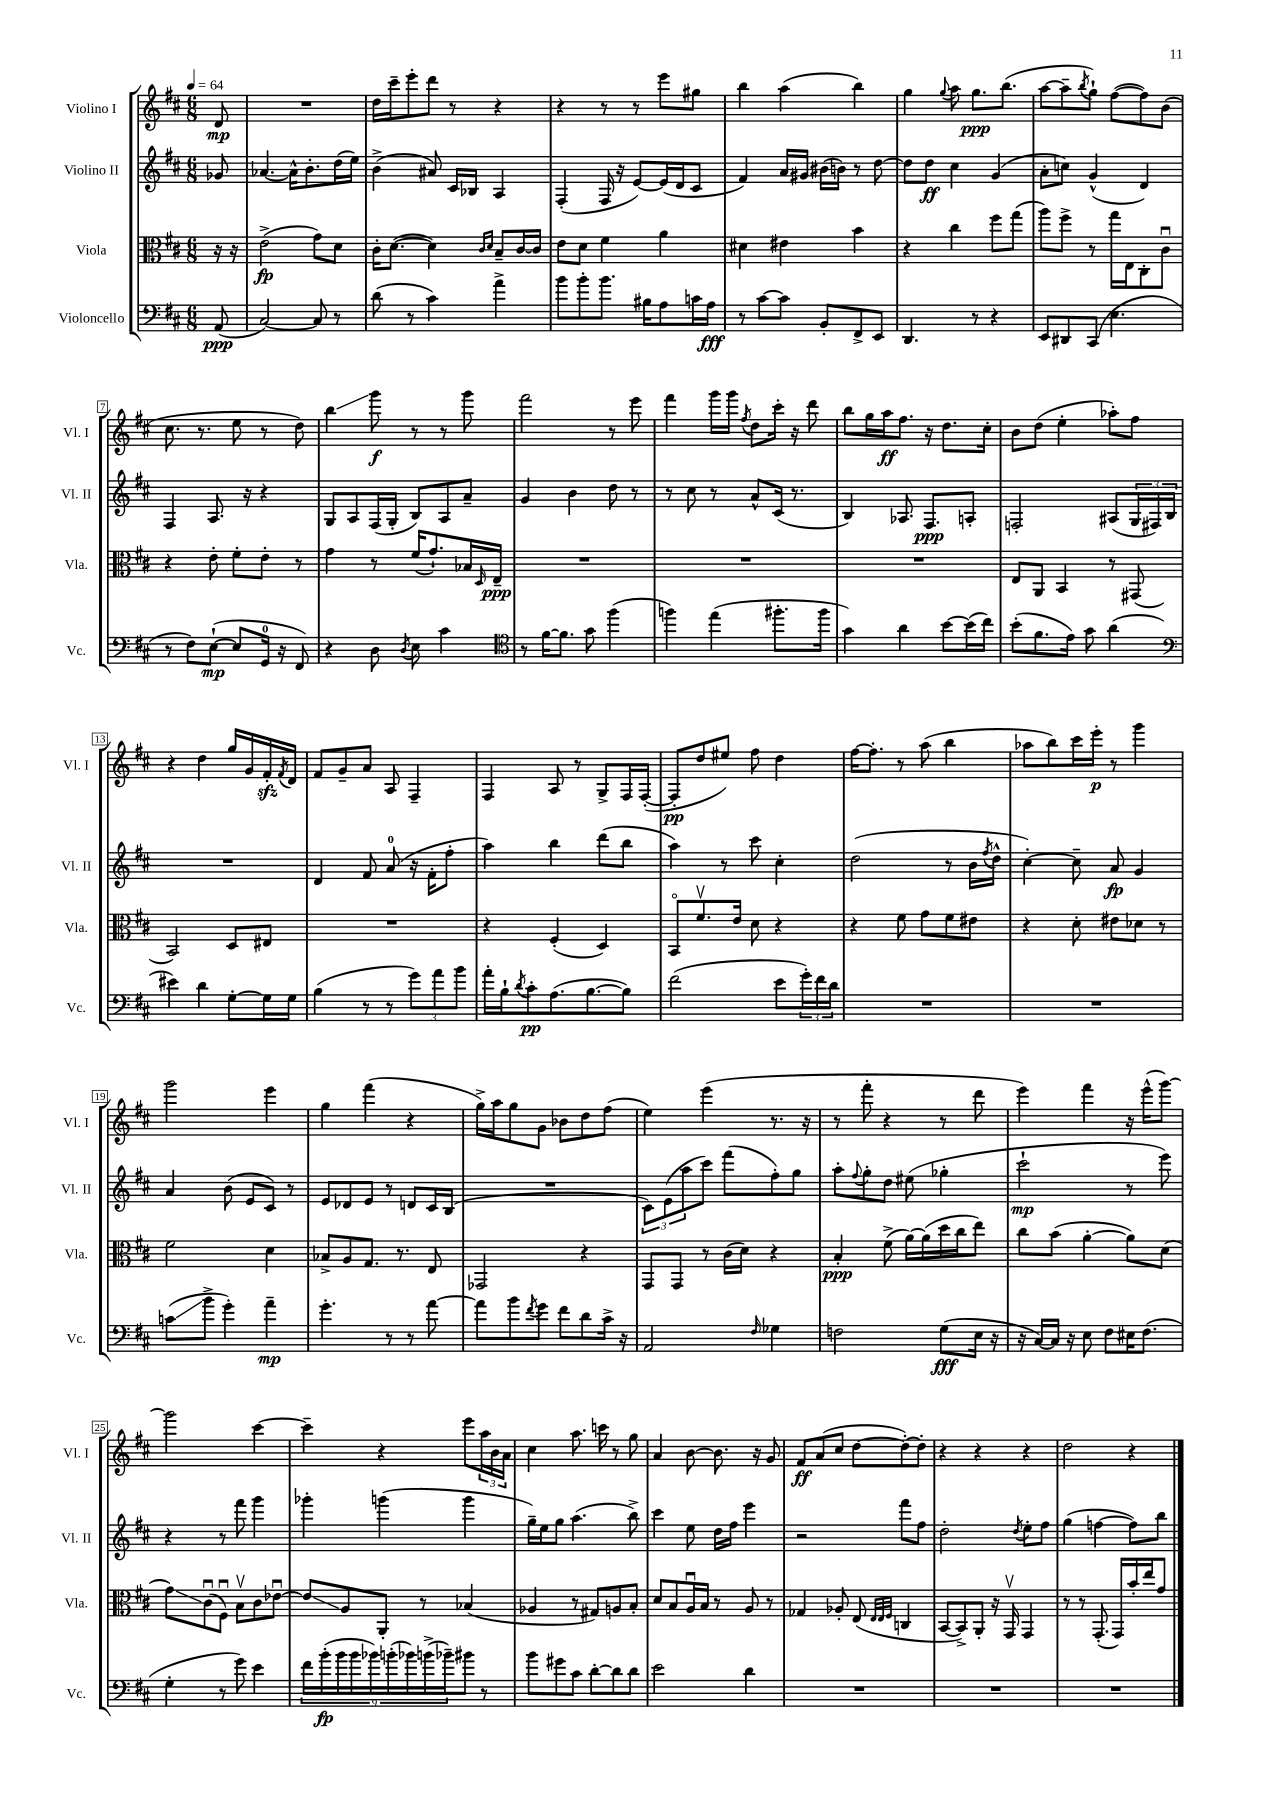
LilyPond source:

<<
\new StaffGroup <<
\new Staff = "s0" \with { instrumentName = "Violino I" shortInstrumentName = "Vl. I" } {
    \clef treble \key d \major \numericTimeSignature \time 6/8 \partial 8 \tempo 4 = 64
    d'8\mp |
    R2. |
    d''16 cis'''16-- e'''8-. d'''8 r8 r4 |
    r4 r8 r8 e'''8 gis''8 |
    b''4 a''4( b''4) |
    g''4 \appoggiatura { g''8 } a''8 g''8.\ppp b''8.( |
    a''8~ a''8-- \acciaccatura { b''8 } g''8-!) fis''8~( fis''8) b'8( |
    cis''8. r8. e''8 r8 d''8) |
    b''4\glissando g'''8\f r8 r8 g'''8 |
    fis'''2 r8 e'''8 |
    fis'''4 g'''16 g'''16 \acciaccatura { fis''8 } d''8 cis'''16-. r16 d'''8 |
    b''8 g''16 a''16\ff fis''8. r16 d''8. cis''16-. |
    b'8 d''8( e''4-. aes''8-.) fis''8 |
    r4 d''4 g''16 g'16 fis'16-.\sfz \acciaccatura { fis'8 } d'16 |
    fis'8 g'8-- a'8 a8 fis4-- |
    fis4 a8 r8 g8-> fis16 fis16~-.( |
    fis8-.\pp d''8 eis''8) fis''8 d''4 |
    fis''16~ fis''8.-. r8 a''8( b''4 |
    aes''8 b''8) cis'''16 e'''16-.\p r8 g'''4 |
    g'''2 e'''4 |
    g''4 fis'''4( r4 |
    g''16->) a''16 g''8 g'8 bes'8 d''8 fis''8( |
    e''4) e'''4( r8. r16 |
    r8 fis'''8-. r4 r8 d'''8 |
    e'''4) fis'''4 r16 e'''16-^( g'''8~) |
    g'''2 cis'''4~ |
    cis'''4-- r4 e'''8 \tuplet 3/2 { a''16 b'16 a'16 } |
    cis''4 a''8. c'''16 r8 g''8 |
    a'4 b'8~ b'8. r16 g'8 |
    fis'8\ff a'8( cis''8 d''8~ d''8~-.) d''8-. |
    r4 r4 r4 |
    d''2 r4 \bar "|." |
}
\new Staff = "s1" \with { instrumentName = "Violino II" shortInstrumentName = "Vl. II" } {
    \clef treble \key d \major \numericTimeSignature \time 6/8 \partial 8
    ges'8 |
    aes'4.~ aes'16-^ b'8.-. d''16( e''16) |
    b'4->( ais'8) cis'16 bes16 a4 |
    fis4-.( fis16 r16 e'8~) e'16( d'16 cis'8 |
    fis'4) a'16 gis'16 bis'16( b'16) r8 d''8~ |
    d''8 d''8\ff cis''4 g'4( |
    a'8-. c''8) g'4-^( d'4) |
    fis4 a8. r16 r4 |
    g8 a8 fis16( g16-. b8) a8 a'8-- |
    g'4 b'4 d''8 r8 |
    r8 cis''8 r8 a'8-^ cis'16( r8. |
    b4) aes8. fis8.\ppp a8-. |
    f2-. ais8( \tuplet 3/2 { g16 fis16) b16 } |
    R2. |
    d'4 fis'8 a'8-0( r16 fis'16-. fis''8-. |
    a''4) b''4 d'''8( b''8 |
    a''4) r8 cis'''8 cis''4-. |
    d''2( r8 b'16 \acciaccatura { fis''8 } d''16-^ |
    cis''4~-.) cis''8-- a'8\fp g'4 |
    a'4 b'8( e'8 cis'8) r8 |
    e'8 des'8 e'8 r8 d'8 cis'16 b16( |
    R2. |
    \tuplet 3/2 { cis'8) e'8( a''8 } cis'''8) fis'''8( fis''8-.) g''8 |
    a''8-. \appoggiatura { fis''8 } g''8-. d''8 eis''8( ges''4-. |
    cis'''2-!\mp r8 e'''8) |
    r4 r8 fis'''8 g'''4 |
    ges'''4-. g'''4( g'''4 |
    g''16--) e''16 g''8 a''4.( b''8->) |
    cis'''4 e''8 d''16 fis''16 e'''4 |
    r2 fis'''8 fis''8 |
    d''2-. \acciaccatura { d''8 } e''8-. fis''8 |
    g''4( f''4~ f''8) b''8 \bar "|." |
}
\new Staff = "s2" \with { instrumentName = "Viola" shortInstrumentName = "Vla." } {
    \clef alto \key d \major \numericTimeSignature \time 6/8 \partial 8
    r16 r16 |
    e'2->\fp( g'8) d'8 |
    cis'16-. d'8.~( d'4) \grace { cis'16 d'16 } b8-- cis'16~ cis'16 |
    e'8 d'8 fis'4 a'4 |
    dis'4 eis'4 b'4 |
    r4 cis''4 fis''8 g''8( |
    a''8) fis''8-> r8 g''16 e16 cis8-. cis'8\downbow |
    r4 e'8-. fis'8-. e'8-. r8 |
    g'4 r8 fis'16( g'8.-!) bes16 \grace { d16 } e16--\ppp |
    R2. |
    R2. |
    R2. |
    e8 a,8 b,4 r8 gis,8( |
    b,2) d8 eis8 |
    R2. |
    r4 fis4-.( d4) |
    b,8\flageolet fis'8.\upbow e'16 d'8 r4 |
    r4 fis'8 g'8 fis'8 eis'8 |
    r4 d'8-. eis'8 des'8 r8 |
    fis'2 d'4 |
    bes8-> a8 g8. r8. e8 |
    ges,2 r4 |
    g,8 g,8 r8 cis'16( d'16) r4 |
    b4-.\ppp fis'8->( a'16~) a'16( d''16 cis''16 e''8) |
    cis''8 b'8( a'4~-. a'8) d'8( |
    g'8\glissando) cis'8\downbow( fis8\downbow) b8\upbow cis'8 ees'8~\downbow |
    ees'8\glissando a8 a,8-. r8 bes4( |
    aes4 r8 gis8) a8 b8-. |
    d'8 b8 a16\downbow b16 r8 a8 r8 |
    ges4 aes8-. e8( \grace { e32 e32 fis32 } c4 |
    b,8~ b,8->) a,8-. r16 g,16\upbow g,4 |
    r8 r8 g,8.-.( g,16) b'16-. e''16 g'8 \bar "|." |
}
\new Staff = "s3" \with { instrumentName = "Violoncello" shortInstrumentName = "Vc." } {
    \clef bass \key d \major \numericTimeSignature \time 6/8 \partial 8
    a,8\ppp( |
    cis2~) cis8 r8 |
    d'8( r8 cis'4) a'4-> |
    b'8 b'8-. b'8. bis16 a8 c'16 a16\fff |
    r8 cis'8~ cis'8 b,8-. fis,8-> e,8 |
    d,4. r8 r4 |
    e,8 dis,8 cis,8( e4. |
    r8 fis8) e8~-!\mp( e8 g,16-0 r16 fis,8) |
    r4 d8 \acciaccatura { d8 } e8 cis'4 |
    \clef tenor r8 fis'16~ fis'8. g'8 fis''4( |
    f''4) e''4( fis''8.-. fis''16 |
    g'4) a'4 b'8~ b'16( cis''16) |
    b'8-.( fis'8. e'16) g'8 a'4( |
    \clef bass eis'4) d'4 g8~-. g16 g16 |
    b4( r8 r8 \tuplet 3/2 { g'8) a'8 b'8 } |
    a'16-. b16-! \acciaccatura { d'8 } cis'8-.\pp a8.( b8.~ b8) |
    fis'2( e'8 \tuplet 3/2 { g'16-.) fis'16 d'16 } |
    R2. |
    R2. |
    c'8\glissando( b'8-> g'4-.) a'4--\mp |
    g'4.-. r8 r8 a'8~ |
    a'8 b'8 \acciaccatura { fis'8 } g'8 fis'8 d'8 cis'16-> r16 |
    a,2 \grace { fis16 } ges4 |
    f2 g8\fff( e16 r16 |
    r16 cis16~) cis16 r16 e8 fis8 eis16 fis8.( |
    g4-. r8 g'8) e'4 |
    \tuplet 9/8 { fis'16 b'16-.\fp( b'16 b'16 bes'16) b'16-.( bes'16) b'16->( bes'16--) } bis'8 r8 |
    b'8 gis'8 cis'8 d'8~-. d'8 d'8 |
    e'2 d'4 |
    R2. |
    R2. |
    R2. \bar "|." |
}
>>
>>
\layout { \context { \Score \override BarNumber.stencil = #(make-stencil-boxer 0.1 0.3 ly:text-interface::print) } }
